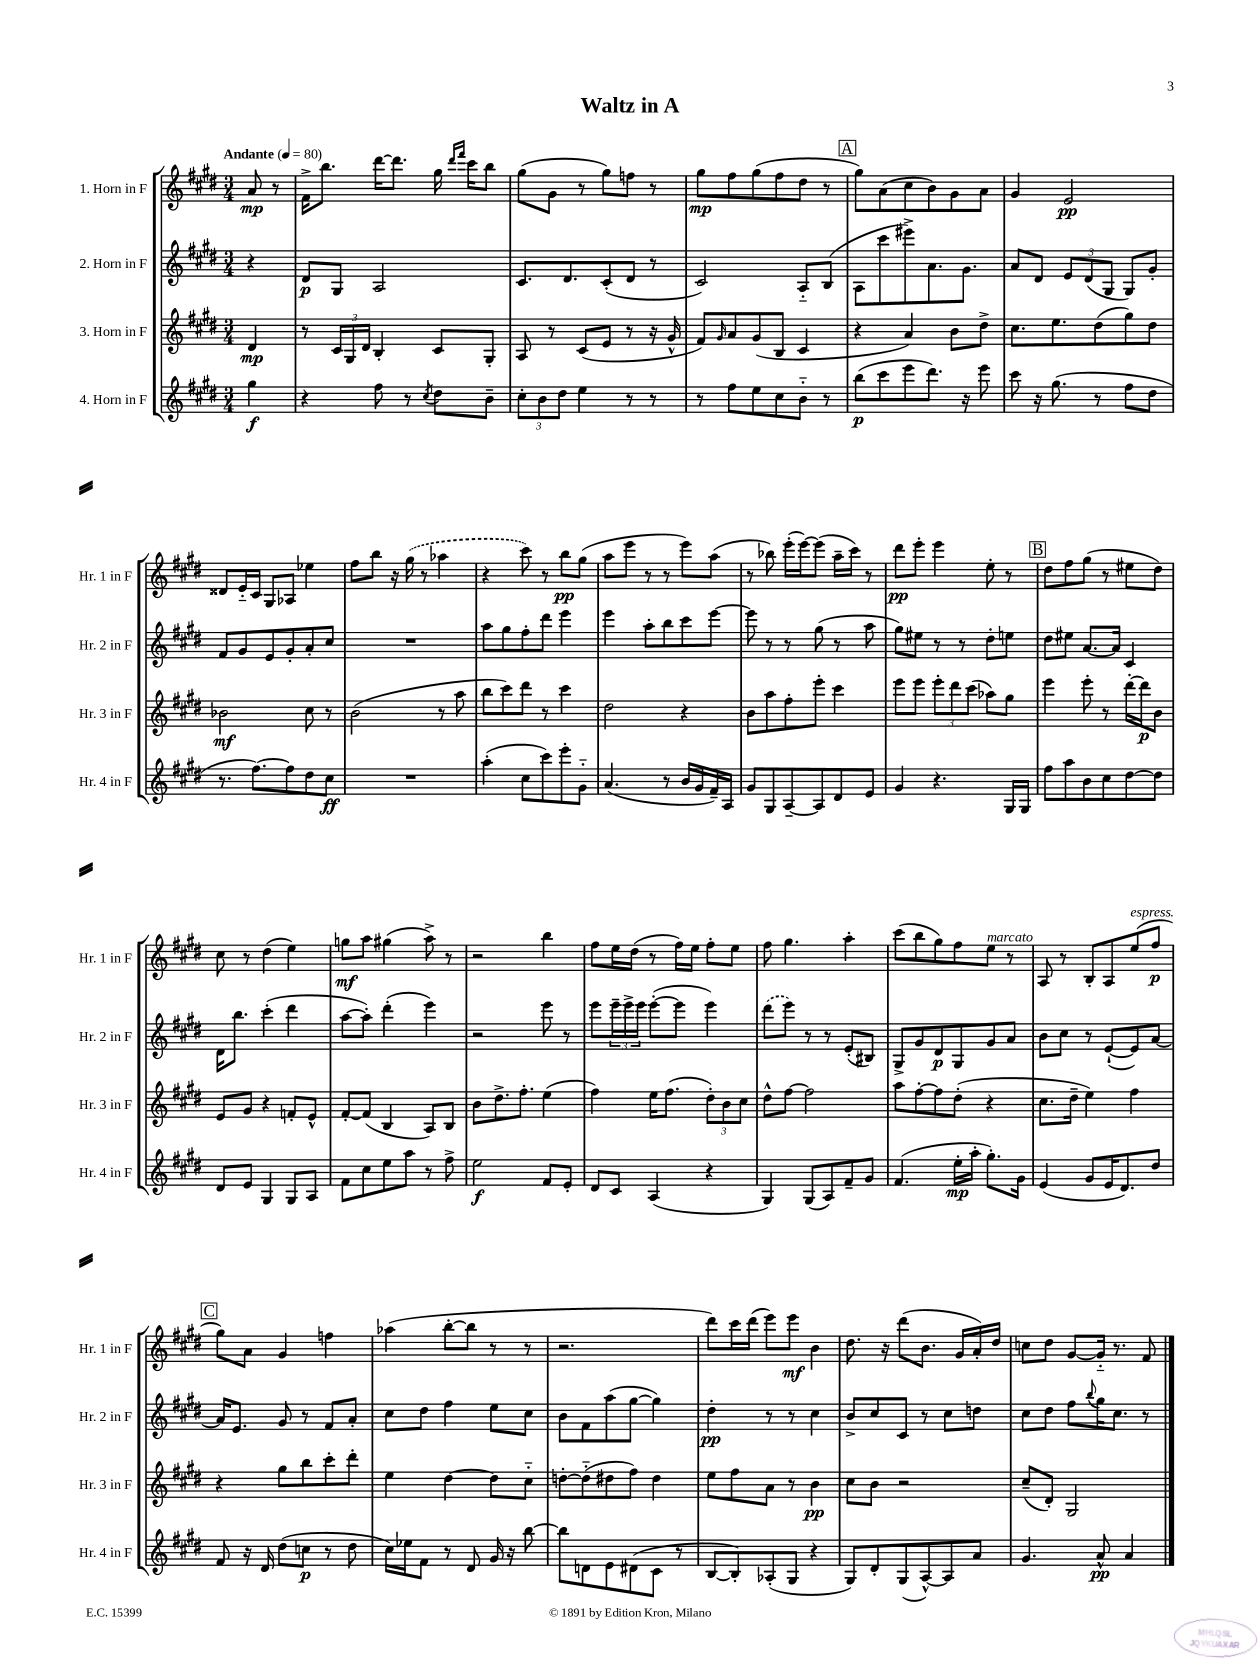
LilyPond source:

\header { title = "Waltz in A" }
<<
\new StaffGroup <<
\new Staff = "s0" \with { instrumentName = "1. Horn in F" shortInstrumentName = "Hr. 1 in F" } {
    \clef treble \key e \major \numericTimeSignature \time 3/4 \partial 4 \tempo "Andante" 4 = 80
    a'8\mp r8 |
    fis'16-> b''8. dis'''16~ dis'''8. gis''16 \grace { dis'''16 fis'''16 } cis'''16 b''8 |
    gis''8( gis'8 r8 gis''8) f''8 r8 |
    gis''8\mp fis''8 gis''8( fis''8 dis''8 r8 |
    \mark \markup { \box "A" } gis''8) a'8( cis''8 b'8) gis'8 a'8 |
    gis'4 e'2\pp |
    disis'8 e'16-_ cis'16 gis8 aes8 ees''4 |
    fis''8 b''8 r16 \once \slurDashed gis''16( r8 aes''4 |
    r4 cis'''8) r8 b''8\pp gis''8( |
    a''8 e'''8 r8 r8 e'''8) a''8( |
    r8 bes''8) e'''16-.( e'''16~) e'''8( a''16-- cis'''16) r8 |
    dis'''8\pp e'''8-. e'''4 e''8-. r8 |
    \mark \markup { \box "B" } dis''8 fis''8 gis''8( r8 eis''8 dis''8) |
    cis''8 r8 dis''4( e''4) |
    g''8\mf a''8 gis''4( a''8->) r8 |
    r2 b''4 |
    fis''8 e''16 dis''16( r8 fis''16) e''16 fis''8-. e''8 |
    fis''8 gis''4. a''4-. |
    cis'''8( b''8 gis''8) fis''8 e''8^\markup { \italic "marcato" } r8 |
    a8 r8 b8-. a8 e''8^\markup { \italic "espress." }( fis''8\p |
    \mark \markup { \box "C" } gis''8) a'8 gis'4 f''4 |
    aes''4( b''8~-. b''8 r8 r8 |
    r2. |
    dis'''8) cis'''16 dis'''16( e'''8) e'''8\mf b'4 |
    dis''8. r16 dis'''8( b'8. gis'16 a'16-.) dis''16 |
    c''8 dis''8 gis'8~ gis'16-_ r8. fis'8 \bar "|." |
}
\new Staff = "s1" \with { instrumentName = "2. Horn in F" shortInstrumentName = "Hr. 2 in F" } {
    \clef treble \key e \major \numericTimeSignature \time 3/4 \partial 4
    r4 |
    dis'8\p gis8 a2 |
    cis'8. dis'8. cis'8-.( dis'8 r8 |
    cis'2) a8-_ b8( |
    \mark \markup { \box "A" } a8 cis'''8 eis'''8->) a'8. gis'8. |
    a'8 dis'8 \tuplet 3/2 { e'8 dis'8( gis8 } gis8) gis'8-. |
    fis'8 gis'8 e'8 gis'8-. a'8-. cis''8 |
    R2. |
    a''8 gis''8 fis''8-. dis'''8 e'''4 |
    e'''4 a''8-. b''8 cis'''8 e'''8~ |
    e'''8 r8 r8 gis''8( r8 a''8 |
    gis''8) eis''8 r8 r8 dis''8-. e''8 |
    \mark \markup { \box "B" } dis''8 eis''8 a'8.~ a'16 cis'4 |
    dis'16 b''8. cis'''4-.( dis'''4 |
    a''8~ a''8-.) dis'''4-.( e'''4) |
    r2 e'''8 r8 |
    e'''8 \tuplet 3/2 { e'''16-- e'''16-> e'''16 } e'''8~-.( e'''8 e'''4) |
    \once \slurDashed dis'''8( e'''8) r8 r8 e'8-.( bis8) |
    gis8-> gis'8 dis'8\p gis8 gis'8 a'8 |
    b'8 cis''8 r8 e'8~-!( e'8) a'8~ |
    \mark \markup { \box "C" } a'16 e'8. gis'8 r8 fis'8 a'8-. |
    cis''8 dis''8 fis''4 e''8 cis''8 |
    b'8 fis'8 a''8( gis''8~ gis''4) |
    dis''4-.\pp r8 r8 cis''4 |
    b'8-> cis''8 cis'8 r8 cis''8 d''8 |
    cis''8 dis''8 fis''8 \appoggiatura { b''8 } gis''16 cis''8. r8 \bar "|." |
}
\new Staff = "s2" \with { instrumentName = "3. Horn in F" shortInstrumentName = "Hr. 3 in F" } {
    \clef treble \key e \major \numericTimeSignature \time 3/4 \partial 4
    dis'4\mp |
    r8 \tuplet 3/2 { cis'16 gis16 dis'16 } b4-. cis'8 gis8-. |
    a8 r8 cis'8( e'8 r8 r16 gis'16-^ |
    fis'8) \grace { gis'16 } a'8 gis'8( b8 cis'4 |
    \mark \markup { \box "A" } r4 a'4) b'8 dis''8-> |
    cis''8. e''8. dis''8( gis''8) dis''8 |
    bes'2\mf cis''8 r8 |
    b'2( r8 a''8 |
    b''8 cis'''8) dis'''8 r8 cis'''4 |
    dis''2 r4 |
    b'8 a''8 fis''8-. e'''8-. cis'''4 |
    e'''8 e'''8 \tuplet 3/2 { e'''8-. dis'''8 cis'''8( } aes''8) gis''8 |
    \mark \markup { \box "B" } e'''4 e'''8-. r8 dis'''16~-. dis'''16\p b'8 |
    e'8 gis'8 r4 f'8-. e'8-^ |
    fis'8~-. fis'8( b4 a8) b8 |
    b'8 dis''8.-> fis''8.-. e''4( |
    fis''4) e''16 fis''8.( \tuplet 3/2 { dis''8-.) b'8 cis''8 } |
    dis''8-^ fis''8~ fis''2 |
    a''8 fis''8~-. fis''8 dis''8-.( r4 |
    cis''8. dis''16-- e''4) fis''4 |
    \mark \markup { \box "C" } r4 gis''8 b''8 cis'''8-. dis'''8-. |
    e''4 dis''4~ dis''8 cis''8-_ |
    d''8~-. d''8-_( dis''8 fis''8) dis''4 |
    e''8 fis''8 a'8 r8 b'4\pp |
    cis''8 b'8 r2 |
    cis''8--( dis'8-.) gis2 \bar "|." |
}
\new Staff = "s3" \with { instrumentName = "4. Horn in F" shortInstrumentName = "Hr. 4 in F" } {
    \clef treble \key e \major \numericTimeSignature \time 3/4 \partial 4
    gis''4\f |
    r4 fis''8 r8 \acciaccatura { cis''8 } dis''8 b'8-- |
    \tuplet 3/2 { cis''8-. b'8 dis''8 } e''4 r8 r8 |
    r8 fis''8 e''8 cis''8 b'8-_ r8 |
    \mark \markup { \box "A" } b''8\p( cis'''8 e'''8 dis'''8.) r16 e'''8 |
    cis'''8 r16 gis''8.( r8 fis''8 dis''8 |
    r8. fis''8.~) fis''8 dis''8 cis''8\ff |
    R2. |
    a''4-.( cis''8 cis'''8) e'''8-. gis'8-_ |
    a'4.( r8 b'16 gis'16 fis'16--) a16 |
    gis'8 gis8 a8~-- a8 dis'8 e'8 |
    gis'4 r4. gis16 gis16 |
    \mark \markup { \box "B" } fis''8 a''8 b'8 cis''8 dis''8~ dis''8 |
    dis'8 e'8 gis4 gis8 a8 |
    fis'8 cis''8 e''8 a''8 r8 fis''8-> |
    e''2\f fis'8 e'8-. |
    dis'8 cis'8 a4( r4 |
    gis4) gis8( a8) fis'8-- gis'8 |
    fis'4.( e''16-.\mp a''16-. gis''8.-.) gis'16 |
    e'4( gis'8 e'16 dis'8.) dis''8 |
    \mark \markup { \box "C" } fis'8 r16 dis'16 dis''8( c''8\p r8 dis''8 |
    cis''16) ees''16 fis'8 r8 dis'8 gis'16 r16 b''8~ |
    b''8 d'8 e'8 dis'8( cis'8 r8 |
    b8~ b8-.) aes8-.( gis8 r4 |
    gis8) dis'8-. gis8( a8~-^) a8 a'8 |
    gis'4. a'8-^\pp a'4 \bar "|." |
}
>>
>>
\layout { \context { \Score \remove "Bar_number_engraver" } }
